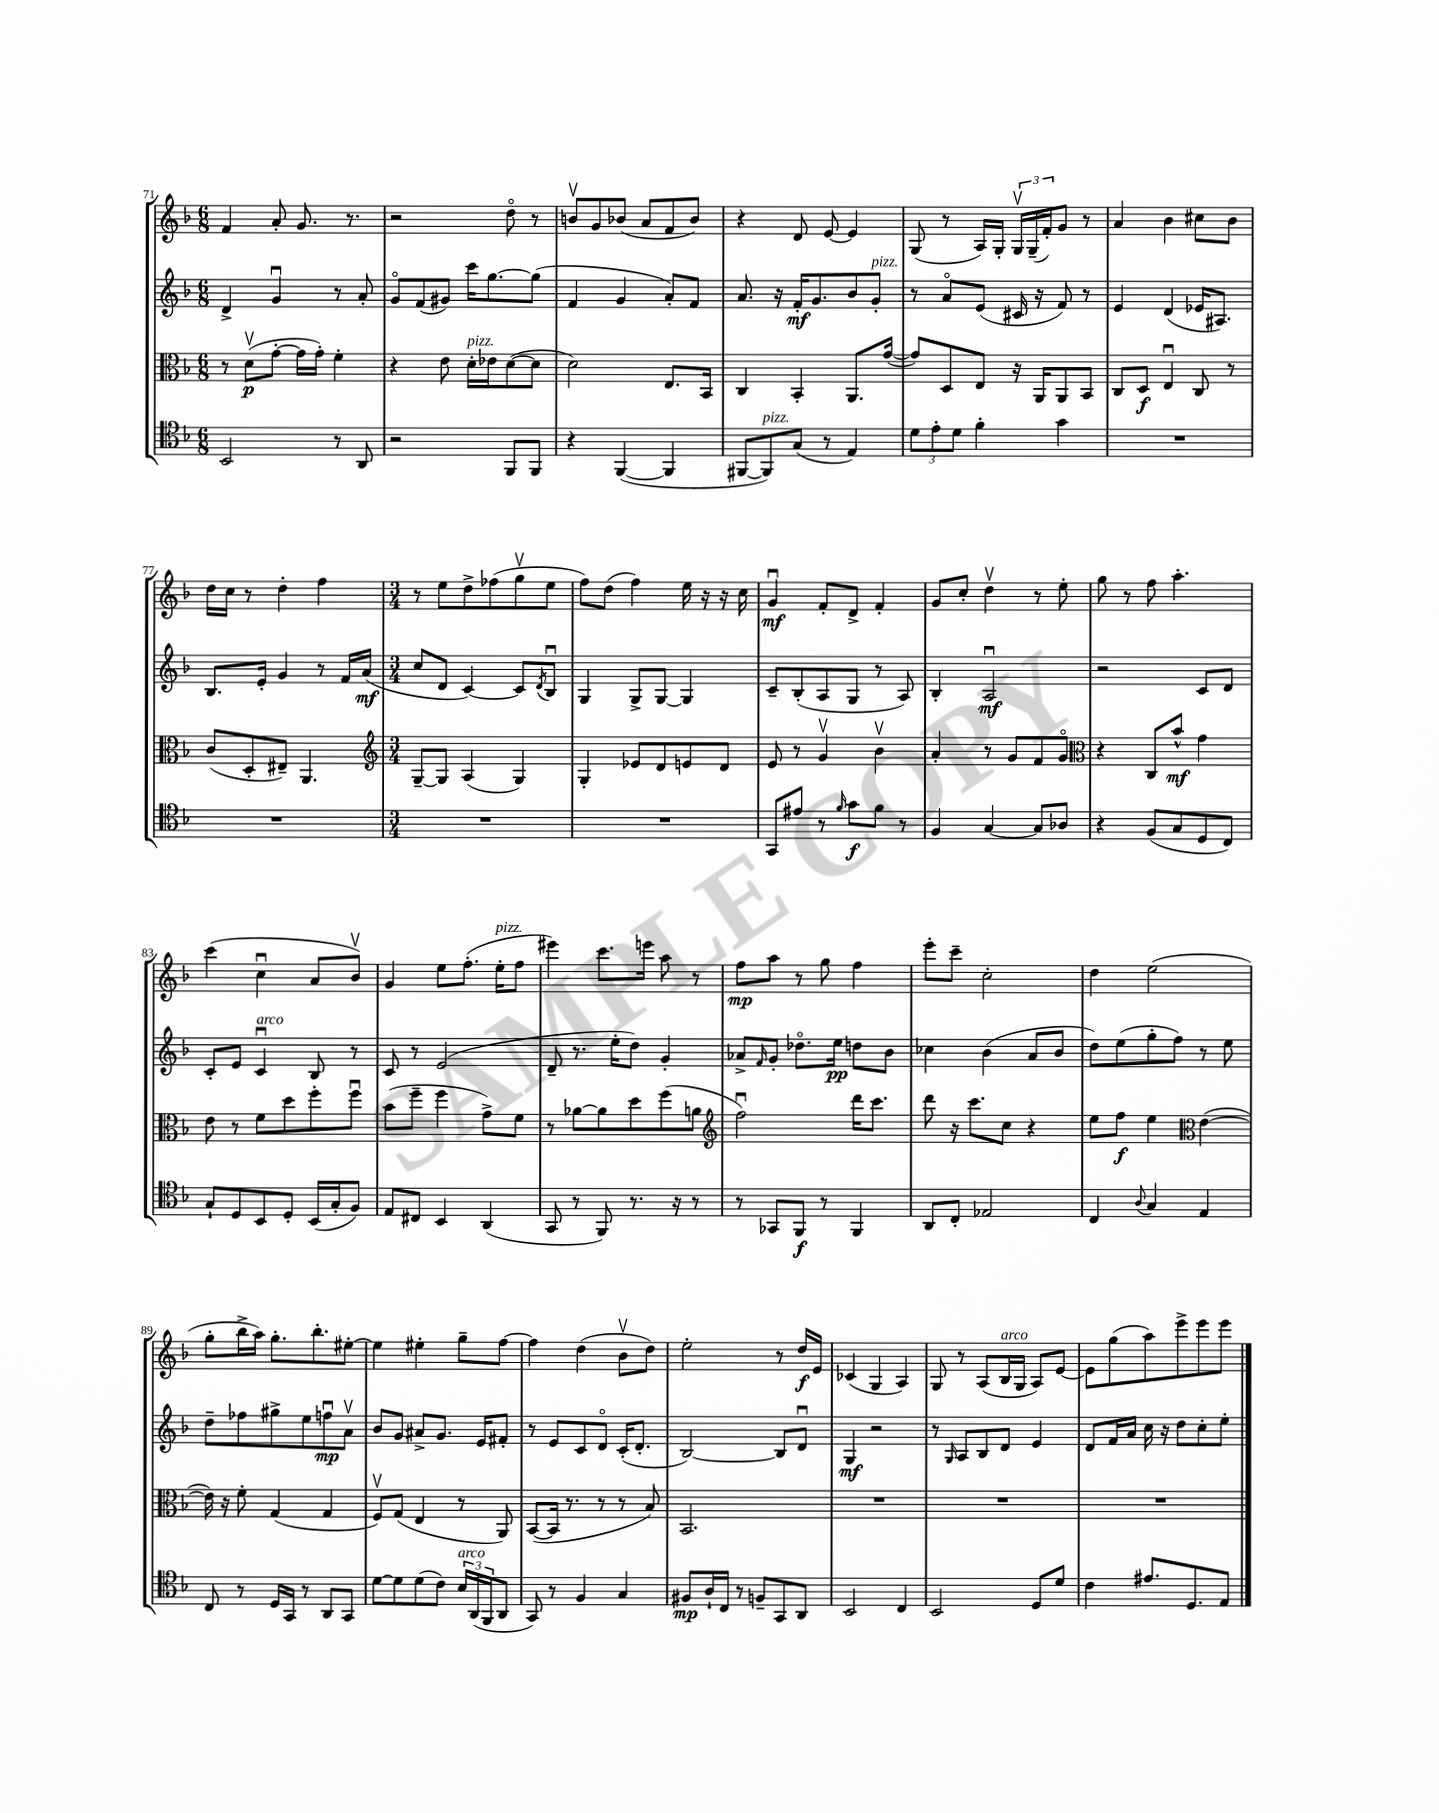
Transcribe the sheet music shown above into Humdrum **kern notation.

**kern	**kern	**kern	**kern
*staff4	*staff3	*staff2	*staff1
*clefC4	*clefC3	*clefG2	*clefG2
*k[b-]	*k[b-]	*k[b-]	*k[b-]
*M6/8	*M6/8	*M6/8	*M6/8
2BB-	8r	4d^	4f
.	(8dv	.	.
.	[8g'	4gu	8a'
.	16g]	.	8.g
.	16g')	.	.
8r	4f'	8r	.
.	.	.	8.r
8AA	.	8a'	.
=	=	=	=
2r	4r	8go	2r
.	.	(8f	.
.	8e	8g#)	.
.	16d'	16ccc	.
.	16e-	[8.gg	.
8FF	([8d	.	8ddo
8FF	8d]	(8gg]	8r
=	=	=	=
4r	2d)	4f	8bv
.	.	.	8g
([4FF	.	4g	(8b-
.	.	.	8a
4FF]	8.E	8a')	8f
.	.	8f	8b-)
.	16BB-	.	.
=	=	=	=
[8FF#	4C	8.a	4r
8FF#])	.	.	.
.	.	16r	.
(8G	4BB-'	16f'	8d
.	.	8.g	.
8r	.	.	[8e
4E)	8.AA	8b-	4e]
.	.	8g'	.
.	([16g	.	.
=	=	=	=
12d	8g])	8r	(8G
12e'	.	.	.
.	8D	8ao	8r
12d	.	.	.
4f'	8E	(8e	16A)
.	.	.	16G'
.	16r	16c#	24Gv
.	.	.	(24G~
.	16AA	16r	.
.	.	.	24f')
4g	8AA	8f)	8g
.	8BB-	8r	8r
=	=	=	=
2.r	8C	4e	4a
.	8D	.	.
.	4Eu	(4d	4b-
.	8C	16e-	8cc#
.	.	8.A#)	.
.	8r	.	8b-
=	=	=	=
2.r	(8c	8.B-	16dd
.	.	.	16cc
.	8D'	.	8r
.	.	16e'	.
.	8E#~)	4g	4dd'
.	4.AA	.	.
.	.	8r	4ff
.	.	16f	.
.	.	(16a	.
=	=	=	=
*	*clefG2	*	*
*M3/4	*M3/4	*M3/4	*M3/4
2.r	[8G~	8cc	8r
.	8G]	8d	8ee
.	(4A	[4c)	8dd^
.	.	.	(8ff-
.	4G)	8c]	8ggv
.	.	8qd	.
.	.	8B-u	8ee
=	=	=	=
2.r	4G'	4G	8ff)
.	.	.	(8dd
.	8e-	8G^	4ff)
.	8d	[8G	.
.	8e	4G]	16ee
.	.	.	16r
.	8d	.	16r
.	.	.	16cc
=	=	=	=
8GG	8e	8c~	4gu
8e#	8r	(8B-'	.
8r	4gv	8A	8f'
16qqf	.	.	.
8g	.	8G	8d^
8f	4b-v	8r	4f'
8r	.	8A)	.
=	=	=	=
4F	4a'	4B-'	8g
.	.	.	8cc'
[4G	8r	2Au	4ddv
.	8g	.	.
8G]	8f	.	8r
8A-	8go	.	8ee'
=	=	=	=
*	*clefC3	*	*
4r	4r	2r	8gg
.	.	.	8r
(8F	8C	.	8ff
8G	8b-^^	.	4.aa'
8D	4g	8c	.
8C)	.	8d	.
=	=	=	=
8G`	8e	8c'	(4ccc
8D	8r	8e	.
8BB-	8f	4cu	4ccu
8D'	8dd	.	.
(16BB-	8ff'	8B-	8a
16G'	.	.	.
8F)	8ffu	8r	8b-v)
=	=	=	=
8E	(8b-	8c	4g
8C#	8ff~	8r	.
4BB-	4ff	(2e	8ee
.	.	.	(8.ff'
(4AA	8g^)	.	.
.	.	.	16ee'
.	8f	.	8ff
=	=	=	=
8GG	8r	8d~	4eee#)
8r	[8a-	8.r	.
8FF)	8a-]	.	8.ccc
.	.	16ee'	.
8.r	8dd	8dd)	.
.	.	.	16eee
.	(8ff	4g'	8aa
16r	.	.	.
8r	8a	.	8r
=	=	=	=
*	*clefG2	*	*
8r	2ffu)	8a-^	8ff
.	.	16qqf	.
8GG-	.	8g'	8aa
8FF	.	8.dd-o	8r
8r	.	.	8gg
.	.	16ee	.
4FF	16ddd	8dd	4ff
.	8.ccc	.	.
.	.	8b-	.
=	=	=	=
8AA	8ddd	4cc-	8eee'
8C'	16r	.	8ccc~
.	8.ccc	.	.
2E-	.	(4b-	2cc'
.	8cc	.	.
.	4r	8a	.
.	.	8b-	.
=	=	=	=
4C	8ee	8dd)	4dd
.	8ff	(8ee	.
8qqA	.	.	.
4G	4ee	8gg'	(2ee
.	.	8ff)	.
*	*clefC3	*	*
4E	([4e	8r	.
.	.	8ee	.
=	=	=	=
8C	16e])	8dd~	8gg'
.	16r	.	.
8r	8f'	8ff-	16bb-^
.	.	.	16aa)
16D	(4G	8gg#^	8.gg'
16GG	.	.	.
8r	.	8ee	.
.	.	.	8.bb-'
8AA	4G	8ffu	.
8GG	.	8av	[8ee#'
=	=	=	=
[8d	8Fv)	8b-	4ee#]
8d]	(8G	8g	.
(8d	4E	8a#^	4ee#'
8c)	.	8.g	.
24B-	8r	.	8gg~
(24AA	.	.	.
.	.	16e	.
24FF	.	.	.
8AA	8AA)	8f#'	[8ff
=	=	=	=
8GG)	([8BB-	8r	4ff]
8r	16BB-]	8e	.
.	8.r	.	.
4F	.	8c	(4dd
.	8r	8do	.
4G	8r	(16c'	8b-v
.	.	8.d'	.
.	8B-)	.	8dd)
=	=	=	=
8F#	2.BB-	[2B-)	2ee'
16A`	.	.	.
16C	.	.	.
8r	.	.	.
8F~	.	.	.
8GG	.	8B-]	8r
8AA	.	8du	16dd
.	.	.	16e
=	=	=	=
2BB-	2.r	4G	(4c-
.	.	2r	4G
4C	.	.	4A)
=	=	=	=
2BB-	2.r	8r	8G
.	.	16qqG	.
.	.	8A	8r
.	.	8B-	(8A
.	.	8d	16B-
.	.	.	16G
8D	.	4e	8A)
8d	.	.	[8e
=	=	=	=
4c	2.r	8d	8e]
.	.	16f	(8gg
.	.	16a	.
8.e#	.	16cc	8aa)
.	.	16r	.
.	.	8dd	8eee^
8.D	.	.	.
.	.	8cc'	8eee
8E	.	8ee'	8eee
==	==	==	==
*-	*-	*-	*-
